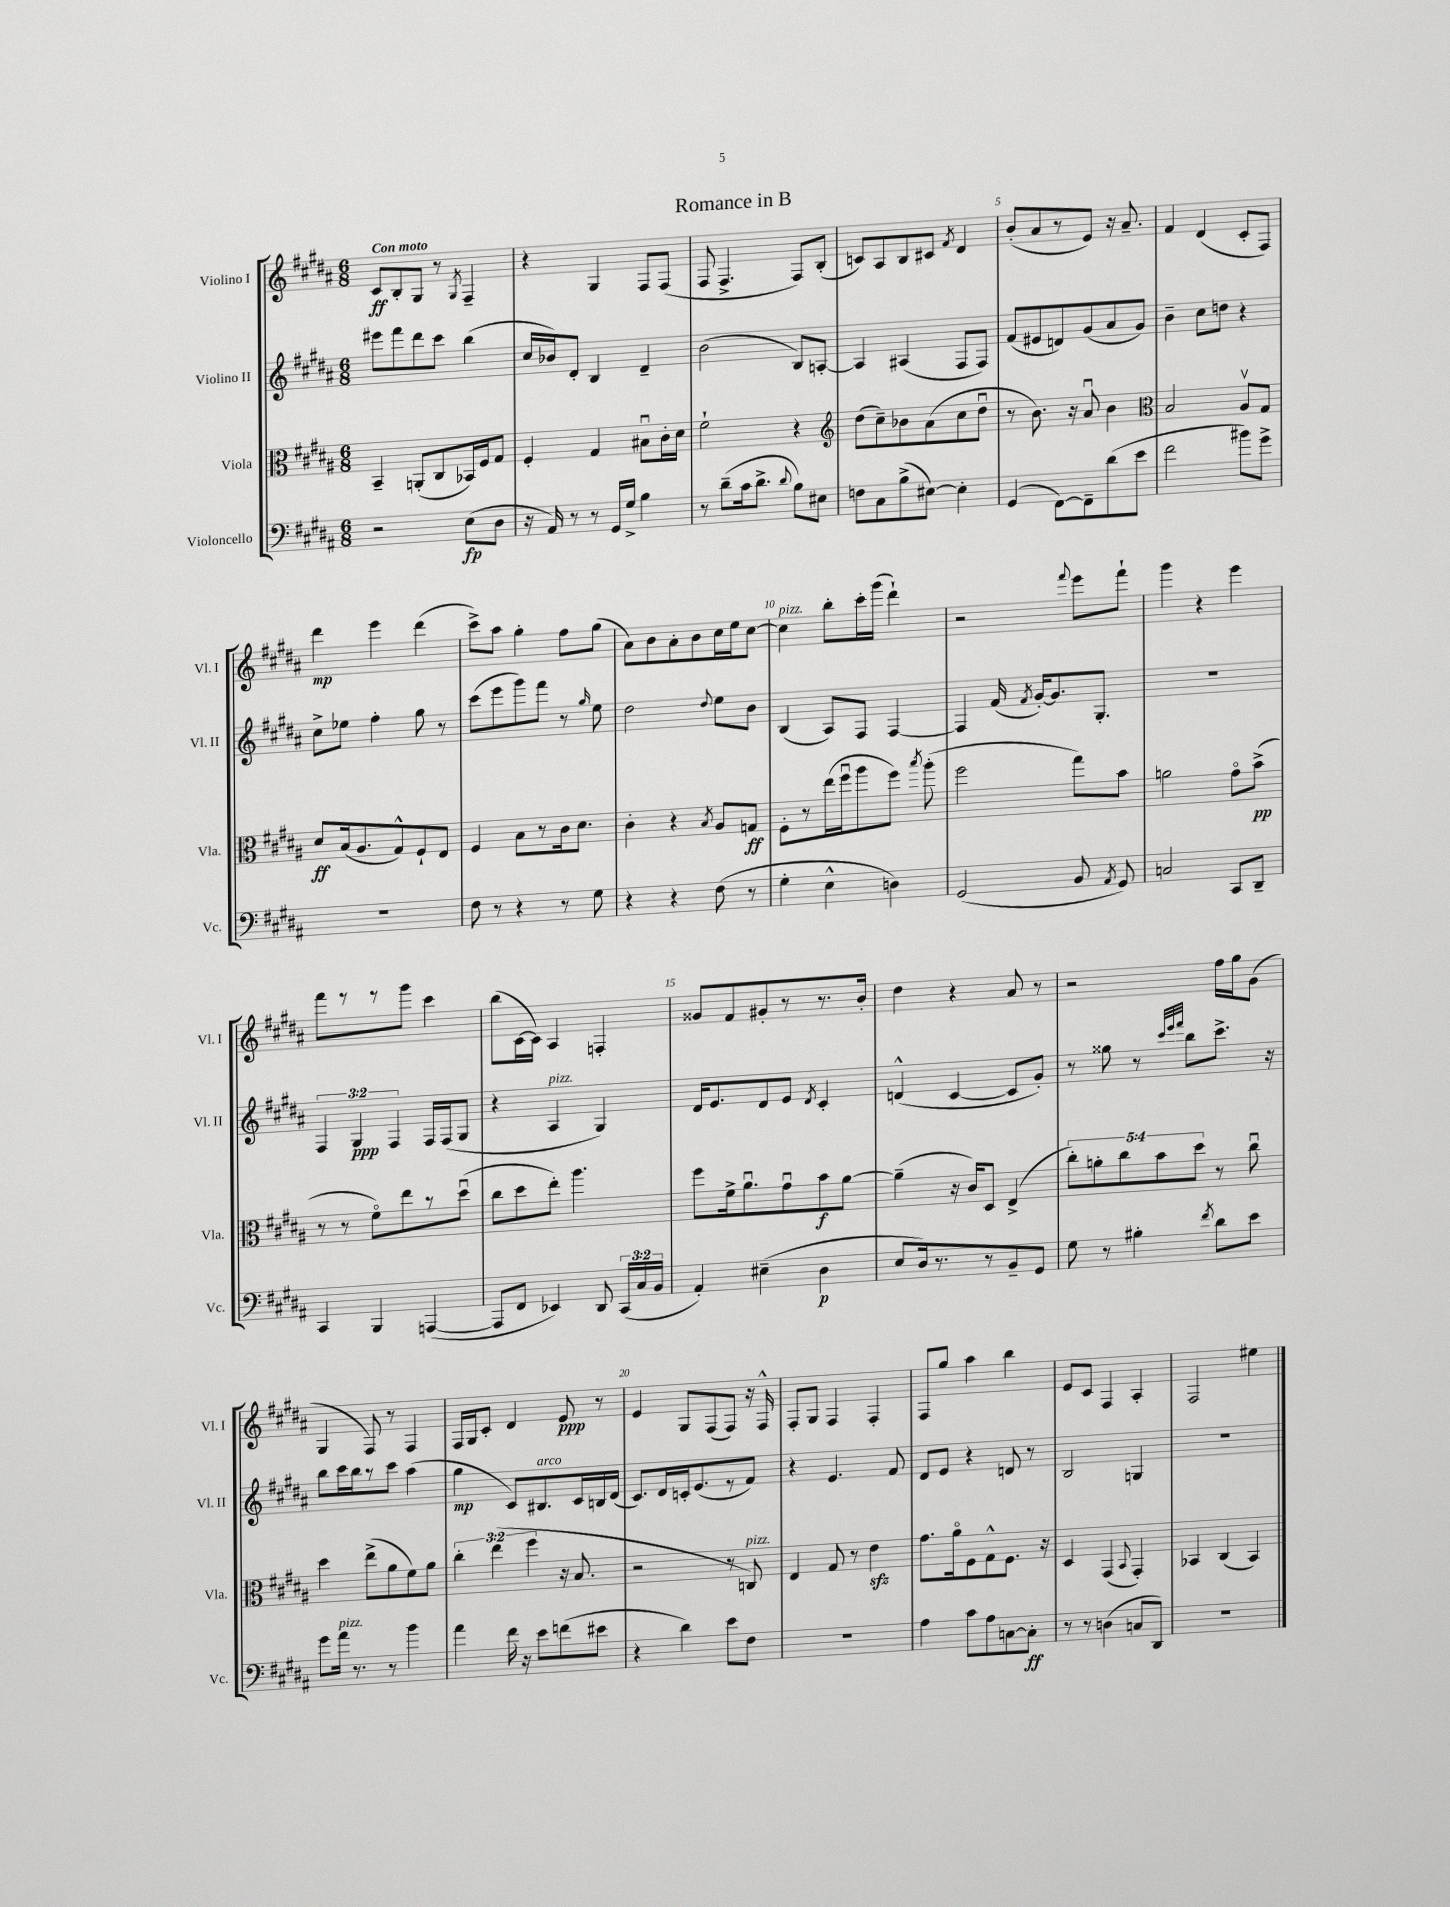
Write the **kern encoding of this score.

**kern	**kern	**kern	**kern
*staff4	*staff3	*staff2	*staff1
*clefF4	*clefC3	*clefG2	*clefG2
*k[f#c#g#d#a#]	*k[f#c#g#d#a#]	*k[f#c#g#d#a#]	*k[f#c#g#d#a#]
*M6/8	*M6/8	*M6/8	*M6/8
2r	4BB~	8eee#	8c#
.	.	8fff#	8B'
.	(8AA'	8ddd#	8G#
.	8C#	8ccc#	8r
.	.	.	8qG#
(8E	16BB-)	(4bb	4F#~
.	16F#	.	.
8D#	8G#	.	.
=	=	=	=
16r	4F#'	16cc#	4r
16AA#)	.	16b-)	.
8r	.	8d#'	.
8r	4G#	4B	4G#
16GG#	.	.	.
16G#^	.	.	.
4B	8B#u	4d#~	8F#
.	16c#'	.	(8F#
.	16d#	.	.
=	=	=	=
8r	2f#`	(2b	8F#
(8d#~	.	.	4.F#^
16c#	.	.	.
8.d#^	.	.	.
8qqd#	.	.	.
8B)	4r	8B)	8F#)
8E#	.	[8A'	(8B'
=	=	=	=
*	*clefG2	*	*
8F	(8dd#	4A]	8c)
8C#	8cc#~)	.	8A#
(8B^	8b-	(4A#	8B
[8E#)	(8a#	.	8c#
.	.	.	8qf#
4E#']	8cc#	8F#	4d#
.	8dd#u	8F#)	.
=	=	=	=
(4GG#	8r	(8f#	(8b'
.	8.b)	8e#	8a#
[8FF#)	.	8d)	8r
.	16r	.	.
8FF#~]	8a#u	(8g#	8e)
(8d#	4b	8a#	16r
.	.	.	8.a#~
8e	.	8g#)	.
=	=	=	=
*	*clefC3	*	*
2f#	2B	4b~	4f#
.	.	8cc#	(4d#
.	.	8dd	.
8b#)	8A#v	4r	8c#'
8g#^	8G#	.	8F#)
=	=	=	=
2.r	8d#	8cc#^	4ddd#
.	(16B	8ee-	.
.	8.A#	.	.
.	.	4ff#'	4eee
.	8G#^^)	.	.
.	8F#`	8gg#	(4ddd#
.	8E	8r	.
=	=	=	=
8F#	4F#	(8ccc#	8ccc#^)
8r	.	8eee	8aa#
4r	8B	8ggg#)	4gg#'
.	8r	8fff#	.
8r	16c#	8r	8ff#
.	8.d#	.	.
.	.	16qqgg#	.
8G#	.	8ee	(8gg#
=	=	=	=
4r	4c#'	2dd#	8a#)
.	.	.	8b
4r	4r	.	8a#'
.	.	.	8b
.	8qB	8qqdd#	.
(8F#	8A#	8ee	16cc#
.	.	.	16ee
8r	8G	8b	[8cc#
=	=	=	=
4G#'	8F#'	(4B	4cc#]
.	8r	.	.
4E^^	(16ee	8A#)	8bb'
.	16ff#u	.	.
.	8aa#	8F#	16ccc#'
.	.	.	(16ggg#
4D)	8ff#)	[4F#	4ddd#`)
.	8qbb	.	.
.	(8aa#'	.	.
=	=	=	=
(2GG#	2ff#	4F#]	2r
.	.	(16f#	.
.	.	8qf#	.
.	.	[16g#')	.
.	.	8.g#]	.
.	.	.	8qqfff#
8BB	8gg#)	.	8eee
.	.	8.G#'	.
8qAA#	.	.	.
8GG#)	8b	.	8fff#`
=	=	=	=
2C	2a	2.r	4ggg#
.	.	.	4r
8CC#	8g#o	.	4eee
8DD#~	(8b^	.	.
=	=	=	=
4CC#	8r	6F#	8fff#
.	8r	.	8r
.	.	6G#	.
4BBB	8f#o)	.	8r
.	.	6F#	.
.	8ee	.	8ggg#
([4AAA	8r	16F#	4ccc#
.	.	(16F#	.
.	(8dd#u	8G#	.
=	=	=	=
8AAA]	8cc#	4r	(8bb
8FF#	8dd#	.	[16c#
.	.	.	16c#])
4EE-)	8ee')	4A#	4A#
.	4.aa#	.	.
8DD#	.	4G#)	4F'
(24CC#	.	.	.
24C#	.	.	.
24BB	.	.	.
=	=	=	=
4AA#')	8ff#	16d#	8g##
.	.	8.e	.
.	16f#^	.	8f#
.	8.a#u	.	.
(4E#~	.	8d#	8g#'
.	8g#u	8e	8r
.	.	8qd#	.
4D#	8b	4c#'	8.r
.	[8a#	.	.
.	.	.	16b'
=	=	=	=
8E	(4a#~]	(4d^^	4dd#
16D#)	.	.	.
8.r	.	.	.
.	16r	[4c#	4r
.	16c#)	.	.
8r	8D#	.	.
8BB~	(4E^	8c#]	8a#
8GG#	.	8g#')	8r
=	=	=	=
8G#	10cc#')	8r	2r
.	10a'	.	.
8r	.	8gg##	.
.	10cc#	.	.
4B#'	.	8r	.
.	10b	.	.
.	.	32qqccc#	.
.	.	32qqeee	.
.	.	32qqfff#	.
.	.	8bb	.
.	10dd#	.	.
8qf#	.	.	.
8d#	8r	8.ccc#^	16ff#
.	.	.	16gg#
8e	8cc#u	.	(8g#
.	.	16r	.
=	=	=	=
8g#	4dd#	8bb	4G#
16a#	.	16ccc#	.
8.r	.	16bb	.
.	(8ee^	8r	8F#)
8r	8a#	8ccc#	8r
4b	8f#)	(4aa#	4F#
.	8a#	.	.
=	=	=	=
4a#	6cc#'	4gg#	16F#
.	.	.	16G#
.	.	.	8c#'
.	(6ee	.	.
16f#	.	8c#)	4d#
16r	.	.	.
.	6ff#	.	.
8e	.	8.B#	.
(8f	16r	.	8e
.	8.B	16c#	.
8e#	.	16B	8r
.	.	(16d#	.
=	=	=	=
4r	2r	8.c#)	4e
.	.	16d#	.
4d#)	.	16c'	8G#
.	.	(8.e	.
.	.	.	(8F#
8e	8r	8r	8F#)
8F#	8C)	8f#)	16r
.	.	.	16F#^^
=	=	=	=
2.r	4E	4r	8F#'
.	.	.	8G#
.	8G#	4.e	4F#
.	8r	.	.
.	4e	.	4F#'
.	.	8f#	.
=	=	=	=
4A#	8.g#	8d#	8F#
.	.	8e	8gg#
.	16a#o	.	.
8c#	8F#	4r	4aa#
8A#	8G#^^	.	.
[8C	8.F#	8d	4bb
8C']	.	8r	.
.	16r	.	.
=	=	=	=
8r	4D#	2B	8e
8r	.	.	8c#
(4D	(4GG#	.	4F#
.	8qqBB	.	.
8C	4GG#')	4G	4A#'
8DD#)	.	.	.
=	=	=	=
2.r	4BB-	2.r	2F#
.	(4C#	.	.
.	4BB-)	.	4ee#
==	==	==	==
*-	*-	*-	*-
